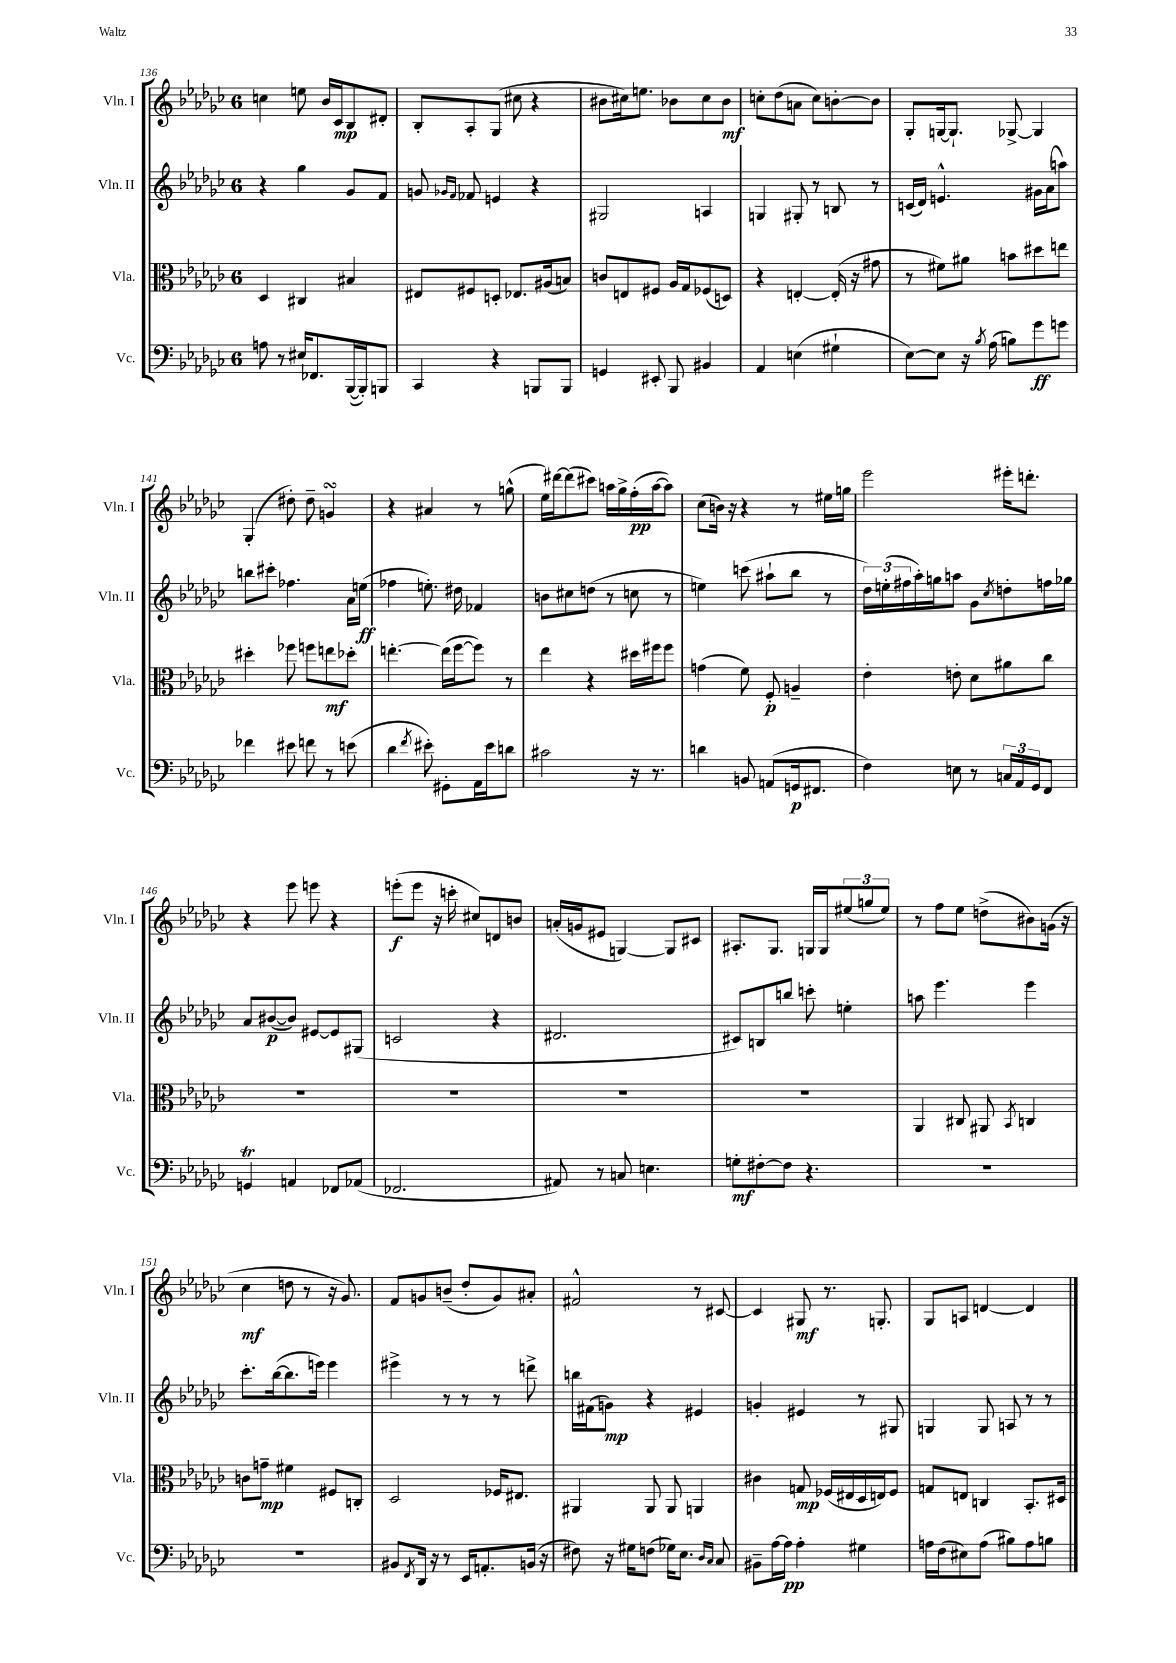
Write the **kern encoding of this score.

**kern	**kern	**kern	**kern
*staff4	*staff3	*staff2	*staff1
*clefF4	*clefC3	*clefG2	*clefG2
*k[b-e-a-d-g-c-]	*k[b-e-a-d-g-c-]	*k[b-e-a-d-g-c-]	*k[b-e-a-d-g-c-]
*M6/8	*M6/8	*M6/8	*M6/8
8A\	4D-/	4r	4cc\
8r	.	.	.
16E#/LK	4C#/	4gg-\	8ee\
8.FF-/	.	.	.
.	.	.	16b-/LL
.	.	.	16c-/J
([16BBB-/L	4B#/	8g-/L	8B-/
16BBB-'/]J)	.	.	.
8BBB/J	.	8f/J	8d#'/J
=	=	=	=
4CC-/	8E#/L	8g/	8B-'/L
.	.	16qqg-/LL	.
.	.	16qqf/JJ	.
.	8F#/	8f-/	8A-'/
4r	8D'/J	4e/	(8G-/J
.	8.E-/L	.	8cc#\
8BBB/L	.	4r	4r
.	(16A#/k	.	.
8BBB/J	8B/J)	.	.
=	=	=	=
4GG/	8c/L	2G#/	8b#\L
.	8E/	.	16cc#\k)
.	.	.	8.ee\J
8EE#'/	8F#/J	.	.
8BBB-/	16A-/LL	.	8b-\L
.	16G-/J	.	.
4BB#/	(8F-/	4A/	8cc#\
.	8D/J)	.	8b-\J
=	=	=	=
4AA-/	4r	4G/	8cc'\L
.	.	.	(8dd-\
(4E\	[4E'/	8G#'/	8a\J
.	.	8r	8cc\L)
4G#`\	(16E'/]	8B/	[8b'\
.	16r	.	.
.	8g#\	8r	8b\]J
=	=	=	=
[8E-\L)	8r	(16c/LL	8G-'/L
.	.	16d-/JJ)	.
8E-\]J	8f#\L)	4.e^^/	[16G/k
.	.	.	8.G`/]J
16r	8a#\J	.	.
8qB-/	.	.	.
(16A-\	.	.	.
8B\L)	8b\L	.	[8G-^/
8g-\	8dd#\	16g#\LL	4G-/]
.	.	(16a-\J	.
8g\J	8ee\J	8aa\J)	.
=	=	=	=
4f-\	4dd#'\	8bb\L	(4G-'/
.	.	8ccc#'\J	.
8e#\	8ff-\	4.ff-\	8dd#'\)
8f\	8ff\L	.	8dd#~\
8r	8ee\	.	4g/
(8e\	8dd-'\J	16a-\LL	.
.	.	(16ee\JJ	.
=	=	=	=
4d-\	[4.ee'\	4ff-\	4r
8qf/	.	.	.
8e#'\)	.	8.ee'\)	4a#/
8GG#'\L	(16ee\]LL	.	.
.	[16ff\J	16dd#\	.
16AA-\L	8ff\]J)	4f-/	8r
16e#\J	.	.	.
8d\J	8r	.	(8gg^^\
=	=	=	=
2c#\	4ee-\	8b\L	16ee-\LL)
.	.	.	[16ddd#\J
.	.	8cc#\	(8ddd#\]
.	4r	(8dd\J	8ccc#\J)
.	.	8r	16aa\LL
.	.	.	16gg-^\
16r	16dd#\LL	8cc\	(16ff'\
8.r	16ff#\J	.	[16aa\J
.	8ff#\J	8r	8aa\]J)
=	=	=	=
4d\	(4g\	4ee\)	(8cc-\L
.	.	.	16b\Jk)
.	.	.	16r
8BB/	8f\)	(8ccc\	4r
(8AA/L	8F'/	8aa#`\L	.
16GG/k	4A~/	8bb-\J	8r
8.FF#/J	.	.	.
.	.	8r	16ee#\LL
.	.	.	16gg\JJ
=	=	=	=
4F\)	4e-'\	24dd-\LL)	2eee-\
.	.	(24ee'\	.
.	.	24ff#\	.
.	.	16aa-'\)	.
.	.	16gg\J	.
8E\	8e'\	8aa\J	.
8r	8d-\L	8g-\L	.
.	.	8qcc-/	.
24C/LL	8a#\	8dd'\	16eee#'\LK
24AA-/	.	.	.
.	.	.	8.ddd'\J
24GG-/J	.	.	.
8FF/J	8cc-\J	16ff\L	.
.	.	16gg-\JJ	.
=	=	=	=
4GG/	2.r	8a-/L	4r
.	.	([8b#/	.
4AA/	.	8b#/]J)	8eee-\
.	.	[8e#/L	8eee\
8FF-/L	.	8e#/]	4r
(8AA-/J	.	(8G#/J	.
=	=	=	=
2.FF-/	2.r	2c/	(8eee'\L
.	.	.	8eee\J
.	.	.	16r
.	.	.	16ccc'\
.	.	.	8cc#/L)
.	.	4r	8d/
.	.	.	8b/J
=	=	=	=
8AA#/)	2.r	2.d#/	(16a'/LL
.	.	.	16g/J
8r	.	.	8e#/J
8C/	.	.	[4G/)
4.E\	.	.	.
.	.	.	8G/]L
.	.	.	8c#/J
=	=	=	=
8G'\L	2.r	8c#/L)	8.A#'/L
[8F#'\	.	8B/	.
.	.	.	8.G-/J
8F#\]J	.	8bb/J	.
4.r	.	8ccc'\	16G/LL
.	.	.	16G/J
.	.	4ee'\	(12ee#/
.	.	.	12gg/
.	.	.	12ee#/J)
=	=	=	=
2.r	4AA-/	8aa\	8r
.	.	4.eee-\	8ff\L
.	8C#/	.	8ee-\J
.	8AA#/	.	(8dd^\L
.	8qBB-/	.	.
.	4C/	4eee-\	8b#\)
.	.	.	(16g\Jk
.	.	.	16r
=	=	=	=
2.r	8c\L	8.ccc-'\L	4cc-\
.	8g~\J	.	.
.	.	([16bb-\k	.
.	4f#\	8.bb-\]	8dd\
.	.	.	8r
.	.	16eee\Jk)	.
.	8F#/L	4eee\	16r
.	.	.	8.g-/)
.	8C'/J	.	.
=	=	=	=
8BB#/L	2D-/	4eee#^\	8f/L
8qFF/	.	.	.
16DD-/Jk	.	.	8g/
16r	.	.	.
8r	.	8r	(8b~/J
16EE-/LK	.	8r	8dd-'/L
8.AA'/	.	.	.
.	16F-/LK	8r	8g/)
.	8.E#/J	.	.
(16BB/Jk	.	8ddd^\	8a#'/J
16r	.	.	.
=	=	=	=
8F#\)	4AA#/	16bb\LL	2f#^^/
.	.	(16f#\J	.
16r	.	8g\J)	.
16G#\LK	.	.	.
(8F\J	8AA#/	4r	.
16G-\LK)	8AA#/	.	.
8.E-\J	.	.	.
.	4AA/	4e#/	8r
16qqD-/LL	.	.	.
16qqC-/JJ	.	.	.
8C-/	.	.	[8c#/
=	=	=	=
8BB#~\L	4c#\	4g'/	4c#/]
[16A-\L	.	.	.
16A-\]JJ	.	.	.
4A-'\	8G/	4e#/	8G#/
.	(16F-/LL	.	8.r
.	16E#/	.	.
4G#\	16D-/	8r	.
.	16E/J)	.	8.G'/
.	8F-/J	8G#/	.
=	=	=	=
16A\LL	8G/L	4G/	8G-/L
(16F\J	.	.	.
8E#\)	8E/J	.	8A/J
(8A\J	4C/	8G/	[4d/
8B#\L)	.	8A/	.
8A\	8.BB-'/L	8r	4d/]
8B\J	.	8r	.
.	16D#/Jk	.	.
==	==	==	==
*-	*-	*-	*-
